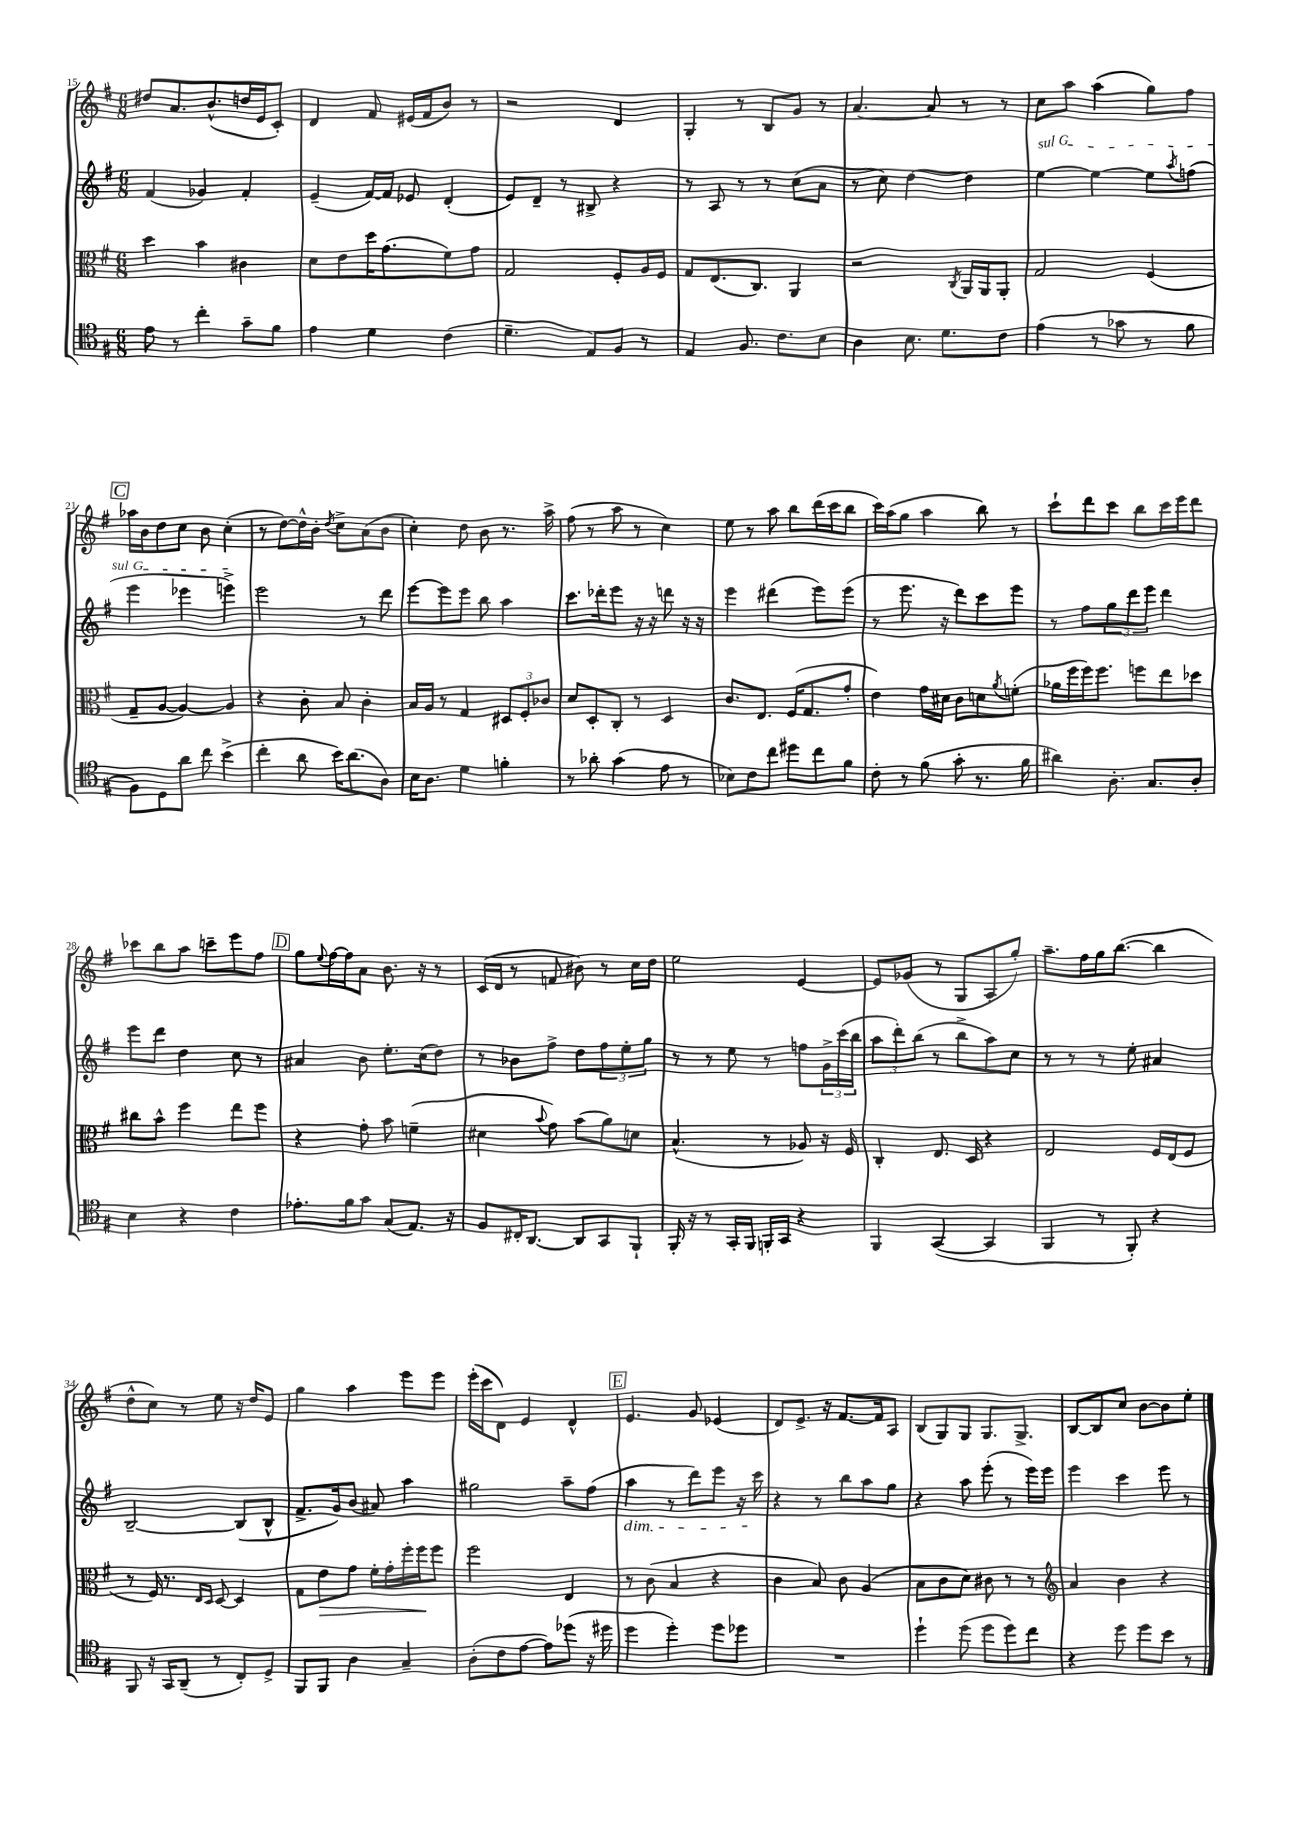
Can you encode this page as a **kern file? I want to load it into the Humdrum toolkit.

**kern	**kern	**kern	**kern
*staff4	*staff3	*staff2	*staff1
*clefC4	*clefC3	*clefG2	*clefG2
*k[f#]	*k[f#]	*k[f#]	*k[f#]
*M6/8	*M6/8	*M6/8	*M6/8
8e\	4dd\	(4f#/	8dd#/L
8r	.	.	8.a/
4cc'\	4b\	4g-/)	.
.	.	.	(8.b^^/
8g~\L	4c#\	4f#'/	16dd/L
.	.	.	16e/J
8f#\J	.	.	8c'/J)
=	=	=	=
4e\	8d\L	(4e~/	4d/
.	8e\	.	.
4d\	16dd\K	[16f#/LL)	8f#/
.	(8.g\	16f#/]JJ	.
.	.	8e-/	(16e#/LL
.	.	.	16f#/J
(4c\	8f#\)	(4d'/	8b/J)
.	8g\J	.	8r
=	=	=	=
4.d~\	2G/	8e/L)	2r
.	.	8d~/J	.
.	.	8r	.
8E/L)	.	8B#^/	.
8F#/J	8F#'/L	4r	4d/
8r	16A/L	.	.
.	16F#/JJ	.	.
=	=	=	=
4E/	8G/L	8r	4G'/
.	(8.E/	8A/	.
8.F#/	.	8r	8r
.	8.C/J)	.	.
.	.	8r	8B/L
8.c\L	.	.	.
.	4AA/	(8cc\L	8g/J
8B\J	.	8a\J	8r
=	=	=	=
4A\	2r	8r	[4.a/
.	.	8cc\)	.
8.B\	.	[4dd\	.
.	.	.	8a/]
8.d\L	.	.	.
.	8qC/	.	.
.	16AA/LL	4dd\]	8r
.	16AA/J	.	.
8c\J	8AA'/J	.	8r
=	=	=	=
(4e\	2G/	[4ee\	8cc\L
.	.	.	8aa\J
8r	.	4ee\_	(4aa\
8g-\	.	.	.
8r	(4F#/	8ee\]L	8gg\L)
.	.	8qaa/	.
8f#\	.	(8ff\J	8ff#\J
=	=	=	=
8F#\L)	8G~/L	4eee\	16aa-\LL
.	.	.	16b\J
8D\	[8A/J	.	8dd\
8a\J	4A/_)	4eee-\	8cc\J
8cc\	.	.	8b\
(4b^\	4A/]	4eee^\)	(4cc'\
=	=	=	=
4cc'\	4r	2eee\	8r
.	.	.	[8dd\L)
8a\	8c'\	.	16dd^^\]L
.	.	.	16b'\JJ
.	.	.	8qdd/
16b\LK)	8B/	.	8cc^\L
(8.a\	.	.	.
.	4c'\	8r	(8a\
8A\J)	.	8ddd\	8b\J
=	=	=	=
16B\LK	16B/LL	[8eee\L	4cc'\)
8.A\J	16A/JJ	.	.
.	8r	8eee\]	.
4d\	4G/	8eee\J	8dd\
.	.	8bb\	8b\
4f'\	12D#/L	4aa\	8.r
.	12F#'/	.	.
.	12c-/J	.	.
.	.	.	16aa^\
=	=	=	=
8r	8d/L	8.ccc\L	(8ff#\
8a-'\	8D'/	.	8r
.	.	16ddd-'\k	.
(4g\	8C'/J	8eee\J	8aa\
.	8r	16r	8r
.	.	16r	.
8e\	4D/	8ddd\	4cc\)
8r	.	16r	.
.	.	16r	.
=	=	=	=
8B-\L)	8.c/L	4eee\	8ee\
8c\	.	.	8r
.	8.E/J	.	.
8cc\J	.	(4ddd#\	8aa\
8dd#\L	(16F#/LK	.	8bb\L
.	8.G/	.	.
8cc\	.	8eee\L)	(16ddd\L
.	.	.	16ccc\J
8f#\J	8g'/J	(8eee\J	8bb\J
=	=	=	=
8c'\	4e\)	8r	16ccc\LL)
.	.	.	(16aa\J
8r	.	8.eee\	8gg\J
(8f#\	16g\LL	.	4aa\
.	16d#\JJ	16r	.
8g'\	8c\L	8ddd\L)	.
8.r	8d\	8ccc\	8bb\)
.	8qa/	.	.
.	(8f'\J	8eee\J	8r
16f#\	.	.	.
=	=	=	=
4a#\)	16a-\LL	8r	8ccc`\L
.	16ff#\	.	.
.	16ff#\J)	8ff#\L	8ddd\
.	8.ff#\J	.	.
8.A'\	.	12gg\	8ccc\J
.	.	12ddd\	.
.	8ff\L	.	8bb\L
.	.	12eee\J	.
8.G/L	.	.	.
.	8ee\	4ddd\	16ccc\L
.	.	.	16eee\J
8A'/J	8dd-\J	.	8ddd\J
=	=	=	=
4B\	8cc#\L	8eee\L	8ccc-\L
.	8b^^\J	8ddd\J	8bb\
4r	4ff#\	4dd\	8aa\J
.	.	.	8ccc~\L
4c\	8ee\L	8cc\	8eee\
.	8ff#\J	8r	8ff#\J
=	=	=	=
8.e-'\L	4r	4a#/	8gg\L
.	.	.	8qqee/
.	.	.	[16ff#\L
16f#\k	.	.	16ff#\]J
8g\J	8g'\	8b\	8a\J
(8G/L	8b\	8.ee'\L	8.b\
8.E/J)	(4f~\	.	.
.	.	(16cc\k	16r
.	.	8dd\J)	8r
16r	.	.	.
=	=	=	=
8F#/L	4d#\	8r	(16c/LL
.	.	.	16d/JJ
16C#'/K	.	8b-\L	8r
[8.AA/J	.	.	.
.	8qqb/	.	.
.	8g\)	8ff#^\J	8f/
8AA/]L	(8b\L	8dd\L	8b#\)
8GG/	8a\)	12ff#\	8r
.	.	12ee'\	.
8FF#`/J	8d\J	.	16cc\LL
.	.	12gg\J	.
.	.	.	16dd\JJ
=	=	=	=
16FF#'/	(4.B^^/	8r	2ee\
16r	.	.	.
8r	.	8r	.
16GG'/LL	.	8ee\	.
16FF#/JJ	.	.	.
16FF'/LL	8r	8r	.
16GG/JJ	.	.	.
4r	8A-/)	8ff\L	[4e/
.	16r	24g^\L	.
.	.	(24ccc\	.
.	16F#/	.	.
.	.	24bb\JJ	.
=	=	=	=
4FF#/	4C'/	12aa\L	8e/]L
.	.	12ddd'\)	.
.	.	.	(8g-/J
.	.	(12bb\J	.
([4GG/	8.E/	8r	8r
.	.	8bb^\L	8G/L
.	16D/	.	.
4GG/]	4r	8aa\)	8A'/
.	.	8cc\J	8gg'/J)
=	=	=	=
4FF#/	2E/	8r	8.aa~\L
.	.	8r	.
.	.	.	16ff#\L
8r	.	8r	16gg\J
.	.	.	([8.bb\J
8FF#'/)	.	8ee'\	.
4r	16F#/LL	4a#/	4bb\]
.	(16E/J	.	.
.	8F#/J	.	.
=	=	=	=
8FF#/	8r	[2B~/	8dd^^\L
16r	16F#/)	.	8cc\J)
16GG/LK	8.r	.	.
(8AA~/J	.	.	8r
.	16qqE/LL	.	.
.	16qqD/JJ	.	.
8r	[8D/	.	8ee\
8C'/L)	4D/]	(8B/]L	16r
.	.	.	16dd/LK
8D^/J	.	8B^^/J	8e/J
=	=	=	=
8FF#/L	8G\L	8.f#^/L	4gg\
8FF#/J	8e\	.	.
.	.	16g/k)	.
4A\	8g\J	(8b/J	4aa\
.	16f#'\LL	8a#/)	.
.	16g'\	.	.
4G~/	16ff#'\	4aa\	8eee\L
.	16ff#\J	.	.
.	8ff#\J	.	8eee\J
=	=	=	=
(8A'\L	2ff#\	2gg#\	(16eee'\LL
.	.	.	16ccc\J
8c\	.	.	8d\J)
[8e\J	.	.	4e/
8e\]L)	.	.	.
(8dd-\J	4E/	8aa~\L	4d^^/
16r	.	(8ff#\J	.
16dd#\	.	.	.
=	=	=	=
4dd\	8r	4aa\	4.e/
.	(8c\	.	.
4dd'\)	4B/	8r	.
.	.	8ddd\L)	8g/
8dd\L	4r	8eee\J	(4e-/
8dd-\J	.	16r	.
.	.	16ccc\	.
=	=	=	=
2.r	4c\	4r	8d/L)
.	.	.	8.e^/J
.	8B/)	8r	.
.	.	.	16r
.	8c\	8bb\L	[8.f#/L
.	(4A/	8aa\	.
.	.	.	16f#/]k
.	.	8gg\J	8A/J
=	=	=	=
4dd`\	8B\L	4r	(8B/L
.	8c\	.	8G/)
(8dd\	8d\J)	8aa\	8G/J
8dd\L	8c#\	(8eee'\	8.G/L
8dd\)	8r	8r	.
.	.	.	8.G^/J
8cc\J	8r	16eee\LL)	.
.	.	16eee\JJ	.
=	=	=	=
*	*clefG2	*	*
4r	4a/	4eee\	[8B/L
.	.	.	8B/]
8dd\	4b\	4ccc\	8cc/J
8dd\L	.	.	[8b\L
8b\J	4r	8eee\	8b\]
8r	.	8r	8ee'\J
==	==	==	==
*-	*-	*-	*-
